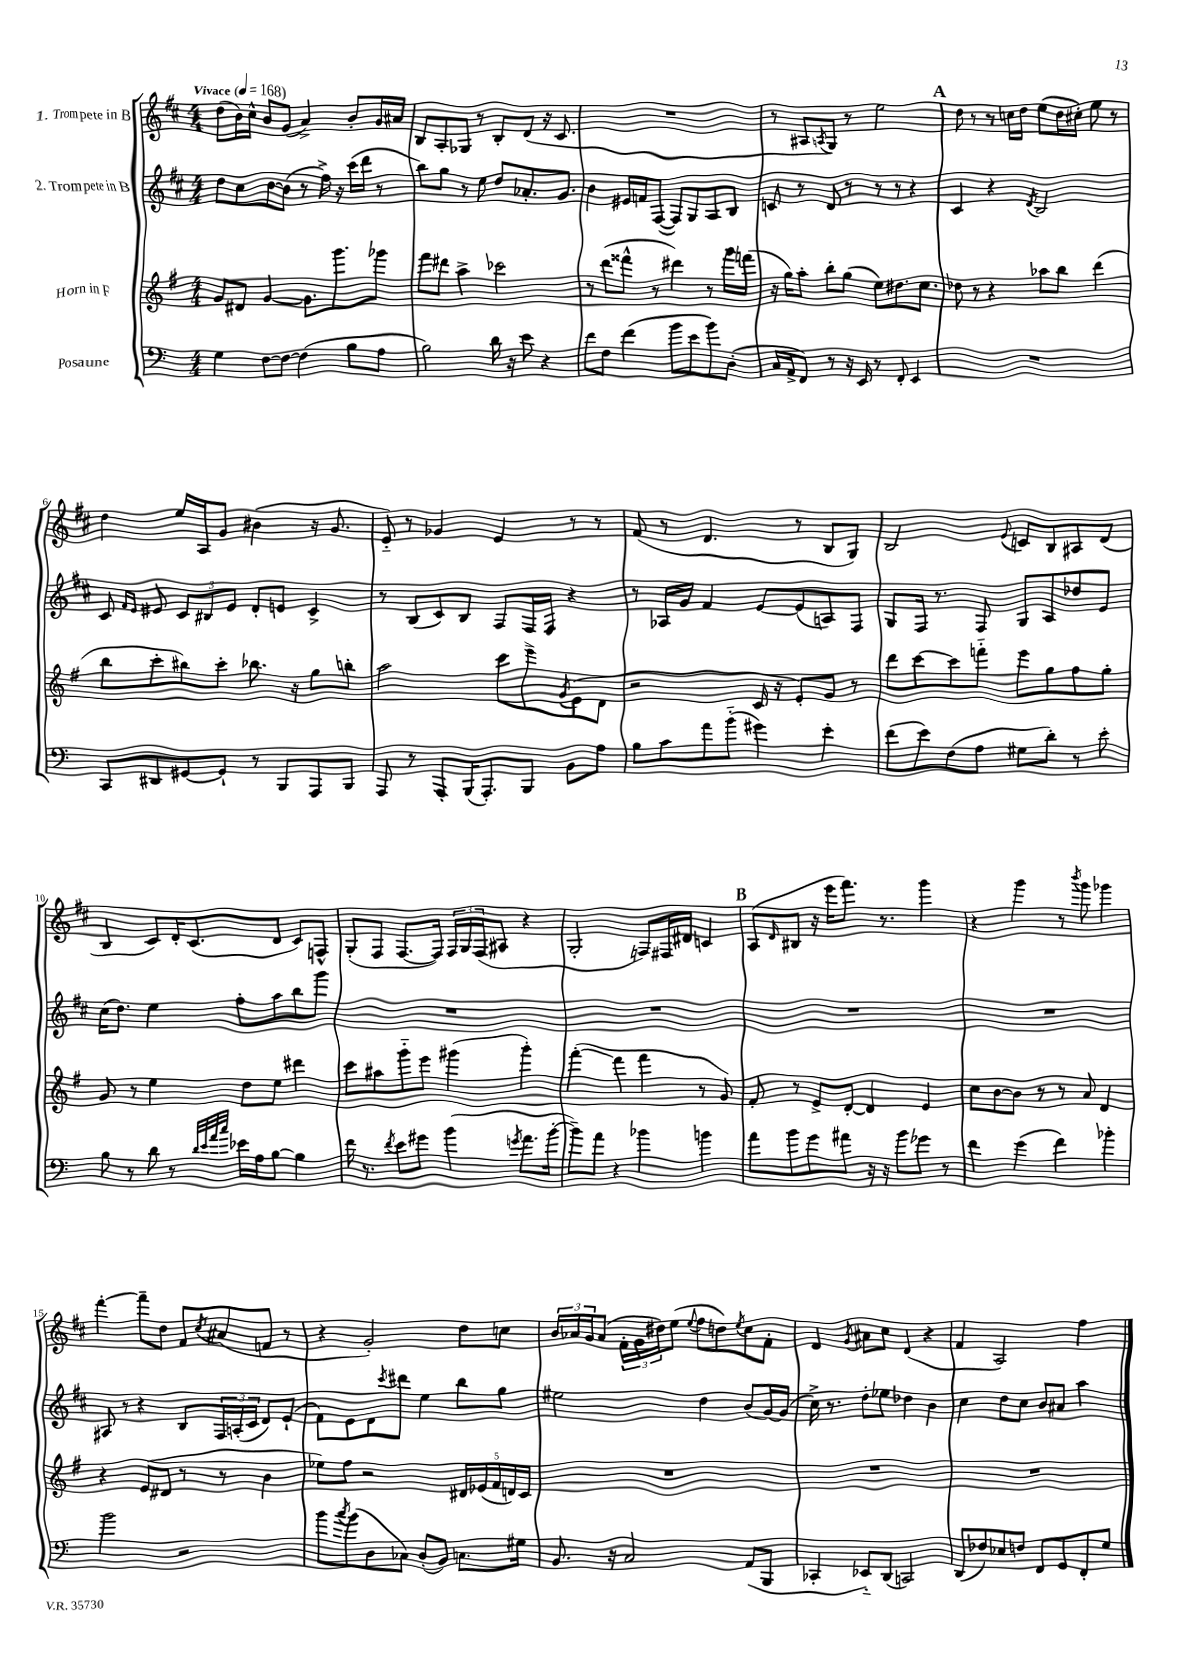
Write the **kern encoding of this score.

**kern	**kern	**kern	**kern
*staff4	*staff3	*staff2	*staff1
*clefF4	*clefG2	*clefG2	*clefG2
*k[]	*k[f#]	*k[f#c#]	*k[f#c#]
*M4/4	*M4/4	*M4/4	*M4/4
*MM168	*MM168	*MM168	*MM168
4G	8g	8dd	(8dd
.	8d#	8cc#	16b)
.	.	.	16cc#^^
[8F	[4g	[8b	8b
8F_	.	(8b]	(8g
(4F]	8.g]	8r	4a^)
.	.	16ff#^)	.
.	8.ggg	16r	.
8B	.	(16ccc#	8b'
.	.	16ddd	.
8A	8ggg-	8r	16g
.	.	.	16a#
=	=	=	=
2B)	8fff#	8bb)	8B
.	8ddd#	8gg	8A'
.	4aa^	8r	8G-
.	.	8ee	8r
16d	2ccc-	8dd	8B'
16r	.	.	.
8e	.	8.a-'	(8d
4r	.	.	16r
.	.	8.g	8.c#
=	=	=	=
8f	8r	4b	1r
8F	(8ddd	.	.
(4f	8fff##^^	16e#	.
.	.	16f	.
.	8r	([8F#	.
8b	4ddd#)	8F#])	.
8e	.	8G	.
8b)	8r	8A	.
(8D'	16ggg	8B	.
.	(16fff	.	.
=	=	=	=
16C	16r	8c	8r
16AA^	16gg)	.	.
8FF)	8aa'	8r	8A#
.	.	.	8qA
8r	8bb'	8d	8G)
16r	(8gg	8r	8r
16EE	.	.	.
8r	8ee)	8r	2ee
8FF'	8.dd#	8r	.
4EE	.	4r	.
.	8.cc	.	.
=	=	=	=
1r	8dd-	4c#	8dd
.	8r	.	8r
.	4r	4r	8r
.	.	.	16cc
.	.	.	16dd
.	.	8qd	.
.	8aa-	2B	(8ee
.	8bb	.	16dd
.	.	.	16cc#')
.	(4ddd	.	8ee
.	.	.	8r
=	=	=	=
8CC	8bb	8c#	4dd
.	.	16qqf#	.
.	.	16qqe	.
8DD#	8ccc'	8e#	.
[8GG#	8bb#)	12c#	16ee
.	.	.	16A
.	.	12B#	.
8GG#`]	8ccc'	.	8g
.	.	12e#	.
8r	8.bb-	8d'	(4b#
8BBB	.	8e	.
.	16r	.	.
8AAA	8gg	4c#^	16r
.	.	.	8.g
8BBB	8bb'	.	.
=	=	=	=
8AAA	2aa	8r	8e'~)
8r	.	(8B	8r
8AAA'	.	8c#)	4g-
(16BBB	.	8B	.
8.AAA')	.	.	.
.	8ccc	8F#	4e
8BBB	8eee^	16F#	.
.	.	16F#	.
.	8qg	.	.
8BB	(8e	4r	8r
8A	8d	.	8r
=	=	=	=
8B	2r	8r	(8f#
8c	.	16A-	8r
.	.	16g	.
8a	.	4f#	4.d
(8b'~	.	.	.
4g#)	16c	[8e	.
.	16r	.	.
.	8e')	(8e]	8r
4e'	8g	8A)	8B
.	8r	8F#	8G)
=	=	=	=
(8f	8ddd	8G	2B
8e)	[8ccc	16F#	.
.	.	8.r	.
(8F	8ccc]	.	.
8A	8fff'~	8F#	.
.	.	.	8qqe
8G#	8eee	8G	8c
8d')	8gg	8A	8B
8r	8ff#	8dd-	8A#
8e'	8gg'	8e	(8d
=	=	=	=
8B	8g	(16cc#	4B
.	.	8.dd)	.
8r	8r	.	.
8d	4ee	4ee	8c#)
8r	.	.	16d'
.	.	.	(8.c#
32qqd	.	.	.
32qqe	.	.	.
32qqa	.	.	.
32qqcc	.	.	.
16e-	8dd	8ff#'	.
16A	.	.	.
[8B	8ee	8aa	8d
4B]	4ddd#	8bb	8c#)
.	.	8ggg	8F^^
=	=	=	=
16f	8ccc	1r	(8G'
8.r	.	.	.
.	8aa#	.	8F#
8qf	.	.	.
8e	8ggg'~	.	[8.F#
8g#	8eee	.	.
.	.	.	16F#])
(4b	(4ggg#	.	24F#
.	.	.	24G
.	.	.	(24F#
.	.	.	8A#
8qg	.	.	.
8.a	4ggg#')	.	4r
[16b'	.	.	.
=	=	=	=
8b~])	([4fff#'	1r	2G'
8a	.	.	.
4r	4fff#]	.	.
4b-	4fff#	.	8F)
.	.	.	16F#
.	.	.	16d#
4b	8r	.	4c
.	8g)	.	.
=	=	=	=
8a	8f#'	1r	(8A
.	.	.	16qqd
8b	8r	.	8B#
8g	8e^	.	16r
.	.	.	16eee
8a#	[8d'	.	8.fff#)
16r	4d]	.	.
16r	.	.	8.r
8b	.	.	.
8g-	4e	.	4ggg
8r	.	.	.
=	=	=	=
4f	8cc	1r	4r
.	[8b	.	.
(4g	8b]	.	4ggg
.	8r	.	.
4f)	8r	.	8r
.	.	.	8qbbb
.	8a	.	8ggg
4b-'	4d	.	4ggg-
=	=	=	=
2b	4r	8A#	[4fff#'
.	.	8r	.
.	(8e	4r	8fff#~]
.	8d#	.	8dd
2r	8r	8B	8f#
.	.	.	8qcc#
.	8r	24F#	(8a#
.	.	(24A'	.
.	.	24c#	.
.	4b	8d)	8f
.	.	(8e`	8r
=	=	=	=
8b	8ee-)	8f#)	4r
8qcc	.	.	.
(8b	8ff#	8e	.
8D	2r	8d	2g')
.	.	8qccc#	.
8C-)	.	8ddd#	.
(8D'	.	4ee	.
8BB)	.	.	.
8.C	20d#	8bb	8dd
.	(20e-	.	.
.	20f#	.	.
.	.	8gg	8cc
.	20d)	.	.
16G#	.	.	.
.	20c	.	.
=	=	=	=
8.BB	1r	2ee#	24b
.	.	.	24a-
.	.	.	24g
.	.	.	(8a-
16r	.	.	.
2C	.	.	24f#'
.	.	.	24g
.	.	.	24dd#)
.	.	.	(8ee
.	.	.	8qqee
.	.	4dd	8ff#
.	.	.	8dd)
.	.	.	8qee
(8AA	.	(8b	8cc#
8BBB	.	[16g)	8f#'
.	.	(16g]	.
=	=	=	=
4CC-'	1r	16cc#^)	4d
.	.	8.r	.
.	.	.	8qg
8EE-'~)	.	8dd'	8a#
(8DD	.	8ee-	8cc#
2CC)	.	4dd-	(4d
.	.	4b	4r
=	=	=	=
(8DD	1r	4cc#	4f#
8F-)	.	.	.
8E-	.	8dd	2A)
8F	.	8cc#	.
8FF	.	8b	.
8GG	.	8a#	.
8FF'	.	4aa	4ff#
8G	.	.	.
==	==	==	==
*-	*-	*-	*-
